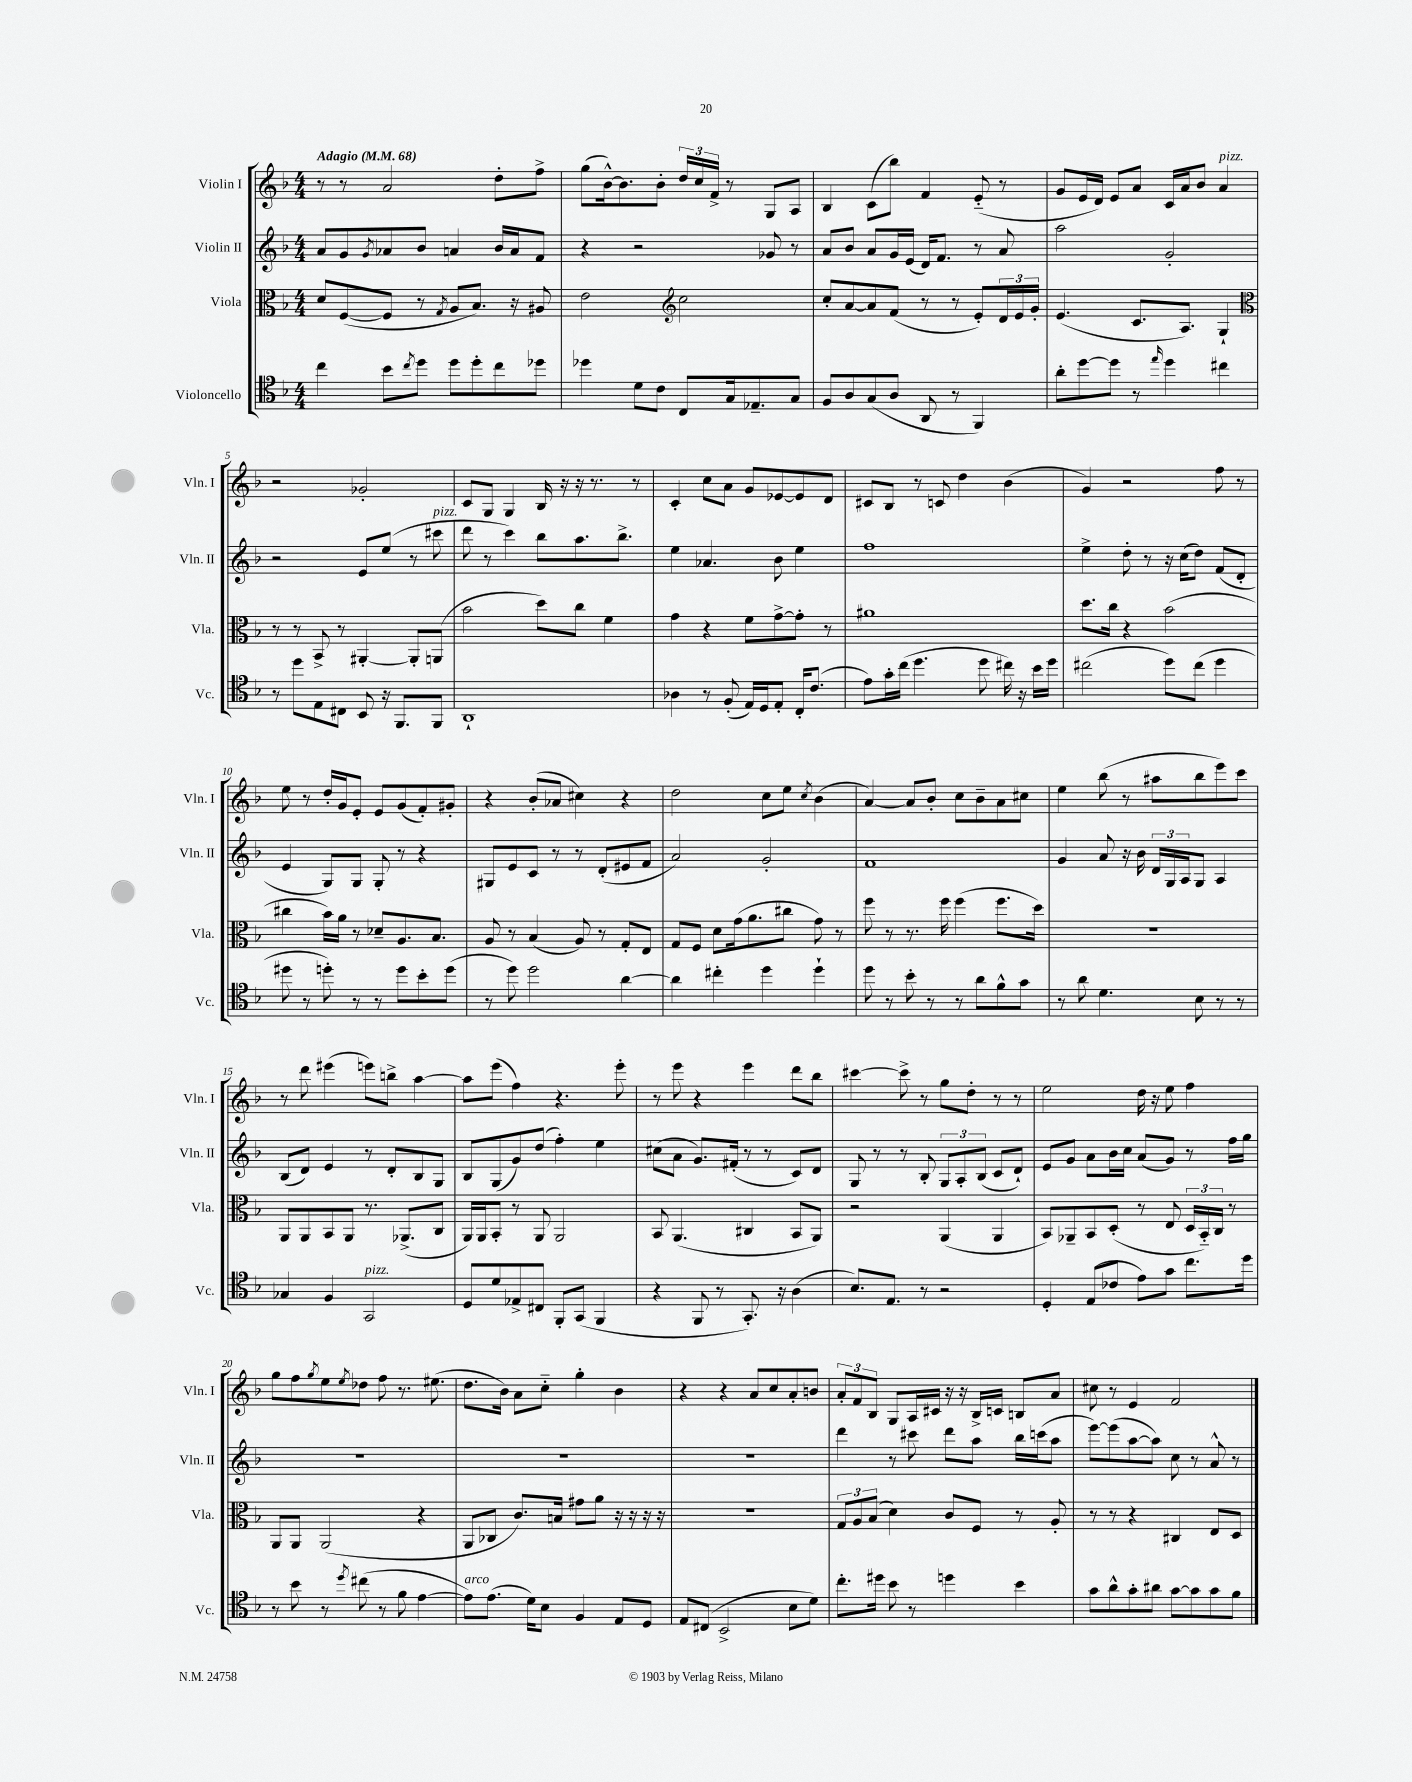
<<
\new StaffGroup <<
\new Staff = "s0" \with { instrumentName = "Violin I" shortInstrumentName = "Vln. I" } {
    \clef treble \key f \major \numericTimeSignature \time 4/4 \tempo "Adagio" 4 = 68
    r8 r8 a'2 d''8-. f''8-> |
    g''8( bes'16~-^) bes'8. bes'8-. \tuplet 3/2 { d''16 c''16 f'16-> } r8 g8 a8 |
    bes4 c'8( bes''8) f'4 e'8-_( r8 |
    g'8 e'16 d'16) e'8 a'8 c'16 a'16 bes'8 a'4^\markup { \italic "pizz." } |
    r2 ges'2-. |
    c'8 g8 g4 bes16 r16 r16 r8. r8 |
    c'4-. c''8 a'8 g'8 ees'8~ ees'8 d'8 |
    cis'8 bes8 r8 c'8 d''4 bes'4( |
    g'4) r2 f''8 r8 |
    e''8 r8 d''16-. g'16 e'8-. e'8 g'8( f'8-.) gis'8-. |
    r4 bes'8-.( aes'8 cis''4) r4 |
    d''2 c''8 e''8 \acciaccatura { c''8 } bes'4( |
    a'4~) a'8 bes'8-. c''8 bes'8-- a'8 cis''8 |
    e''4 bes''8( r8 ais''8 bes''8 e'''8) c'''8 |
    r8 d'''8 eis'''4( e'''8) b''8-> a''4~ |
    a''8 e'''8( f''4) r4. e'''8-. |
    r8 e'''8 r4 e'''4 d'''8 bes''8 |
    cis'''4~ cis'''8-> r8 g''8 d''8-. r8 r8 |
    e''2 d''16 r16 e''8 f''4 |
    g''8 f''8 \acciaccatura { g''8 } e''8 \acciaccatura { e''8 } des''8 f''8 r8. eis''8.( |
    d''8. bes'16) a'8 c''8-_ g''4-. bes'4 |
    r4 r4 a'8 c''8 a'8-. b'8 |
    \tuplet 3/2 { a'8-. f'8 bes8 } g8 a16 cis'16 r16 r16 bes16-> c'16 b8 a'8 |
    cis''8 r8 e'4 f'2 \bar "|." |
}
\new Staff = "s1" \with { instrumentName = "Violin II" shortInstrumentName = "Vln. II" } {
    \clef treble \key f \major \numericTimeSignature \time 4/4
    a'8 g'8 \acciaccatura { g'8 } aes'8 bes'8 a'4 bes'16 a'16 f'8 |
    r4 r2 ges'8 r8 |
    a'8 bes'8 a'8 g'16 e'16( d'16) f'8. r8 a'8 |
    a''2 g'2-. |
    r2 e'8 e''8( r8 cis'''8^\markup { \italic "pizz." } |
    d'''8 r8 c'''4) bes''8 a''8. bes''8.-> |
    e''4 aes'4. bes'8 e''4 |
    f''1 |
    e''4-> d''8-. r8 r16 c''16( d''8) f'8( d'8-. |
    e'4 g8) g8 g8-. r8 r4 |
    gis8 e'8 c'8 r8 r8 d'8-.( eis'8 f'8 |
    a'2) g'2-. |
    f'1 |
    g'4 a'8 r16 bes'16 \tuplet 3/2 { d'16 g16 a16 } g8 a4 |
    bes8( d'8) e'4 r8 d'8-. bes8 g8 |
    bes8 g8( g'8) d''8( f''4-.) e''4 |
    cis''8( a'8 g'8.) fis'16-.( r8 r8 c'8) d'8 |
    g8 r8 r8 bes8-. \tuplet 3/2 { g8 a8-. bes8( } c'8 d'8-!) |
    e'8 g'8 a'8 bes'16 c''16 a'8( g'8) r8 f''16 g''16 |
    R1 |
    R1 |
    R1 |
    d'''4 r8 cis'''8 d'''8 a''8 bes''16 c'''16( a''8 |
    e'''8~) e'''8( a''8~ a''8) c''8 r8 a'8-^ r8 \bar "|." |
}
\new Staff = "s2" \with { instrumentName = "Viola" shortInstrumentName = "Vla." } {
    \clef alto \key f \major \numericTimeSignature \time 4/4
    d'8 f8~( f8 r8 \acciaccatura { g8 } a8 bes8.) r16 ais8 |
    e'2 \clef treble c''2 |
    c''8-. a'8~ a'8 f'8( r8 r8 e'8-.) \tuplet 3/2 { d'16 e'16 g'16-. } |
    e'4.( c'8. a8.) g4-! |
    \clef alto r8 r8 bes,8-> r8 ais,4~-. ais,8-. a,8( |
    bes'2 d''8) c''8 f'4 |
    g'4 r4 f'8 g'8~-> g'8-. r8 |
    ais'1 |
    d''8. c''16 r4 bes'2( |
    cis''4 bes'16) a'16 r8 des'8-- a8. bes8. |
    a8 r8 bes4( a8) r8 g8-. e8 |
    g8 f8 d'8 g'16( a'8. cis''8 g'8) r8 |
    f''8 r8 r8. f''16 f''4( f''8. d''16) |
    R1 |
    a,8 a,8 bes,8 a,8 r8. aes,8.->( c8 |
    a,16) a,16 bes,8-. r8 a,8 a,2 |
    bes,8 a,4.( cis4 bes,8 a,8) |
    r2 a,4( a,4 |
    bes,8) aes,8-- bes,8 d8-.( r8 e8 \tuplet 3/2 { d16 bes,16-_) c16 } r8 |
    a,8 a,8 a,2( r4 |
    a,8 ces8 c'8.) b16 gis'8 a'8 r16 r16 r16 r16 |
    R1 |
    \tuplet 3/2 { g8 a8 bes8( } d'4) c'8 f8 r8 a8-. |
    r8 r8 r4 cis4 e8 d8 \bar "|." |
}
\new Staff = "s3" \with { instrumentName = "Violoncello" shortInstrumentName = "Vc." } {
    \clef tenor \key f \major \numericTimeSignature \time 4/4
    c''4 bes'8 \acciaccatura { c''8 } d''8 d''8 d''8-. c''8 des''8 |
    des''4 d'8 c'8 c8 g16 ees8.-- g8 |
    f8 a8 g8( a8 a,8 r8 f,4) |
    a'8-. d''8~ d''8 r8 \grace { e''16 } d''4 cis''4 |
    r8 d''8 e8 cis8 bes,8 r16 f,8. f,8 |
    a,1-! |
    aes4 r8 f8-.( e16) d16 e8-. c16-. c'8.( |
    e'8) g'16-. c''16( d''4. d''8 cis''16) r16 bes'16 d''16 |
    cis''2( d''8) cis''8( d''4 |
    dis''8 r8 d''8-.) r8 r8 d''8 bes'8-. d''8( |
    r8 d''8) d''2 a'4~ |
    a'4 cis''4-. d''4 d''4-! |
    d''8 r8 bes'8-. r8 r8 a'8 f'8-^ g'8 |
    r8 a'8 d'4. bes8 r8 r8 |
    ges4 f4 g,2^\markup { \italic "pizz." } |
    d8 d'8 ees8-> cis8 f,8-. g,8( f,4 |
    r4 f,8 r8 g,8.-.) r16 a4( |
    bes8.) e8. r8 r2 |
    d4-. e8( ces'8 e'8) g'8 c''8. d''16 |
    r8 bes'8 r8 \acciaccatura { d''8 } cis''8( r8 f'8 e'4~ |
    e'8^\markup { \italic "arco" }) e'8.( d'16) bes8 f4 e8 d8 |
    e8 cis8( bes,2-> bes8 d'8) |
    c''8.-. dis''16 bes'8 r8 d''4 bes'4 |
    g'8 a'8-^ g'8-. ais'8 g'8~ g'8 g'8 f'8 \bar "|." |
}
>>
>>
